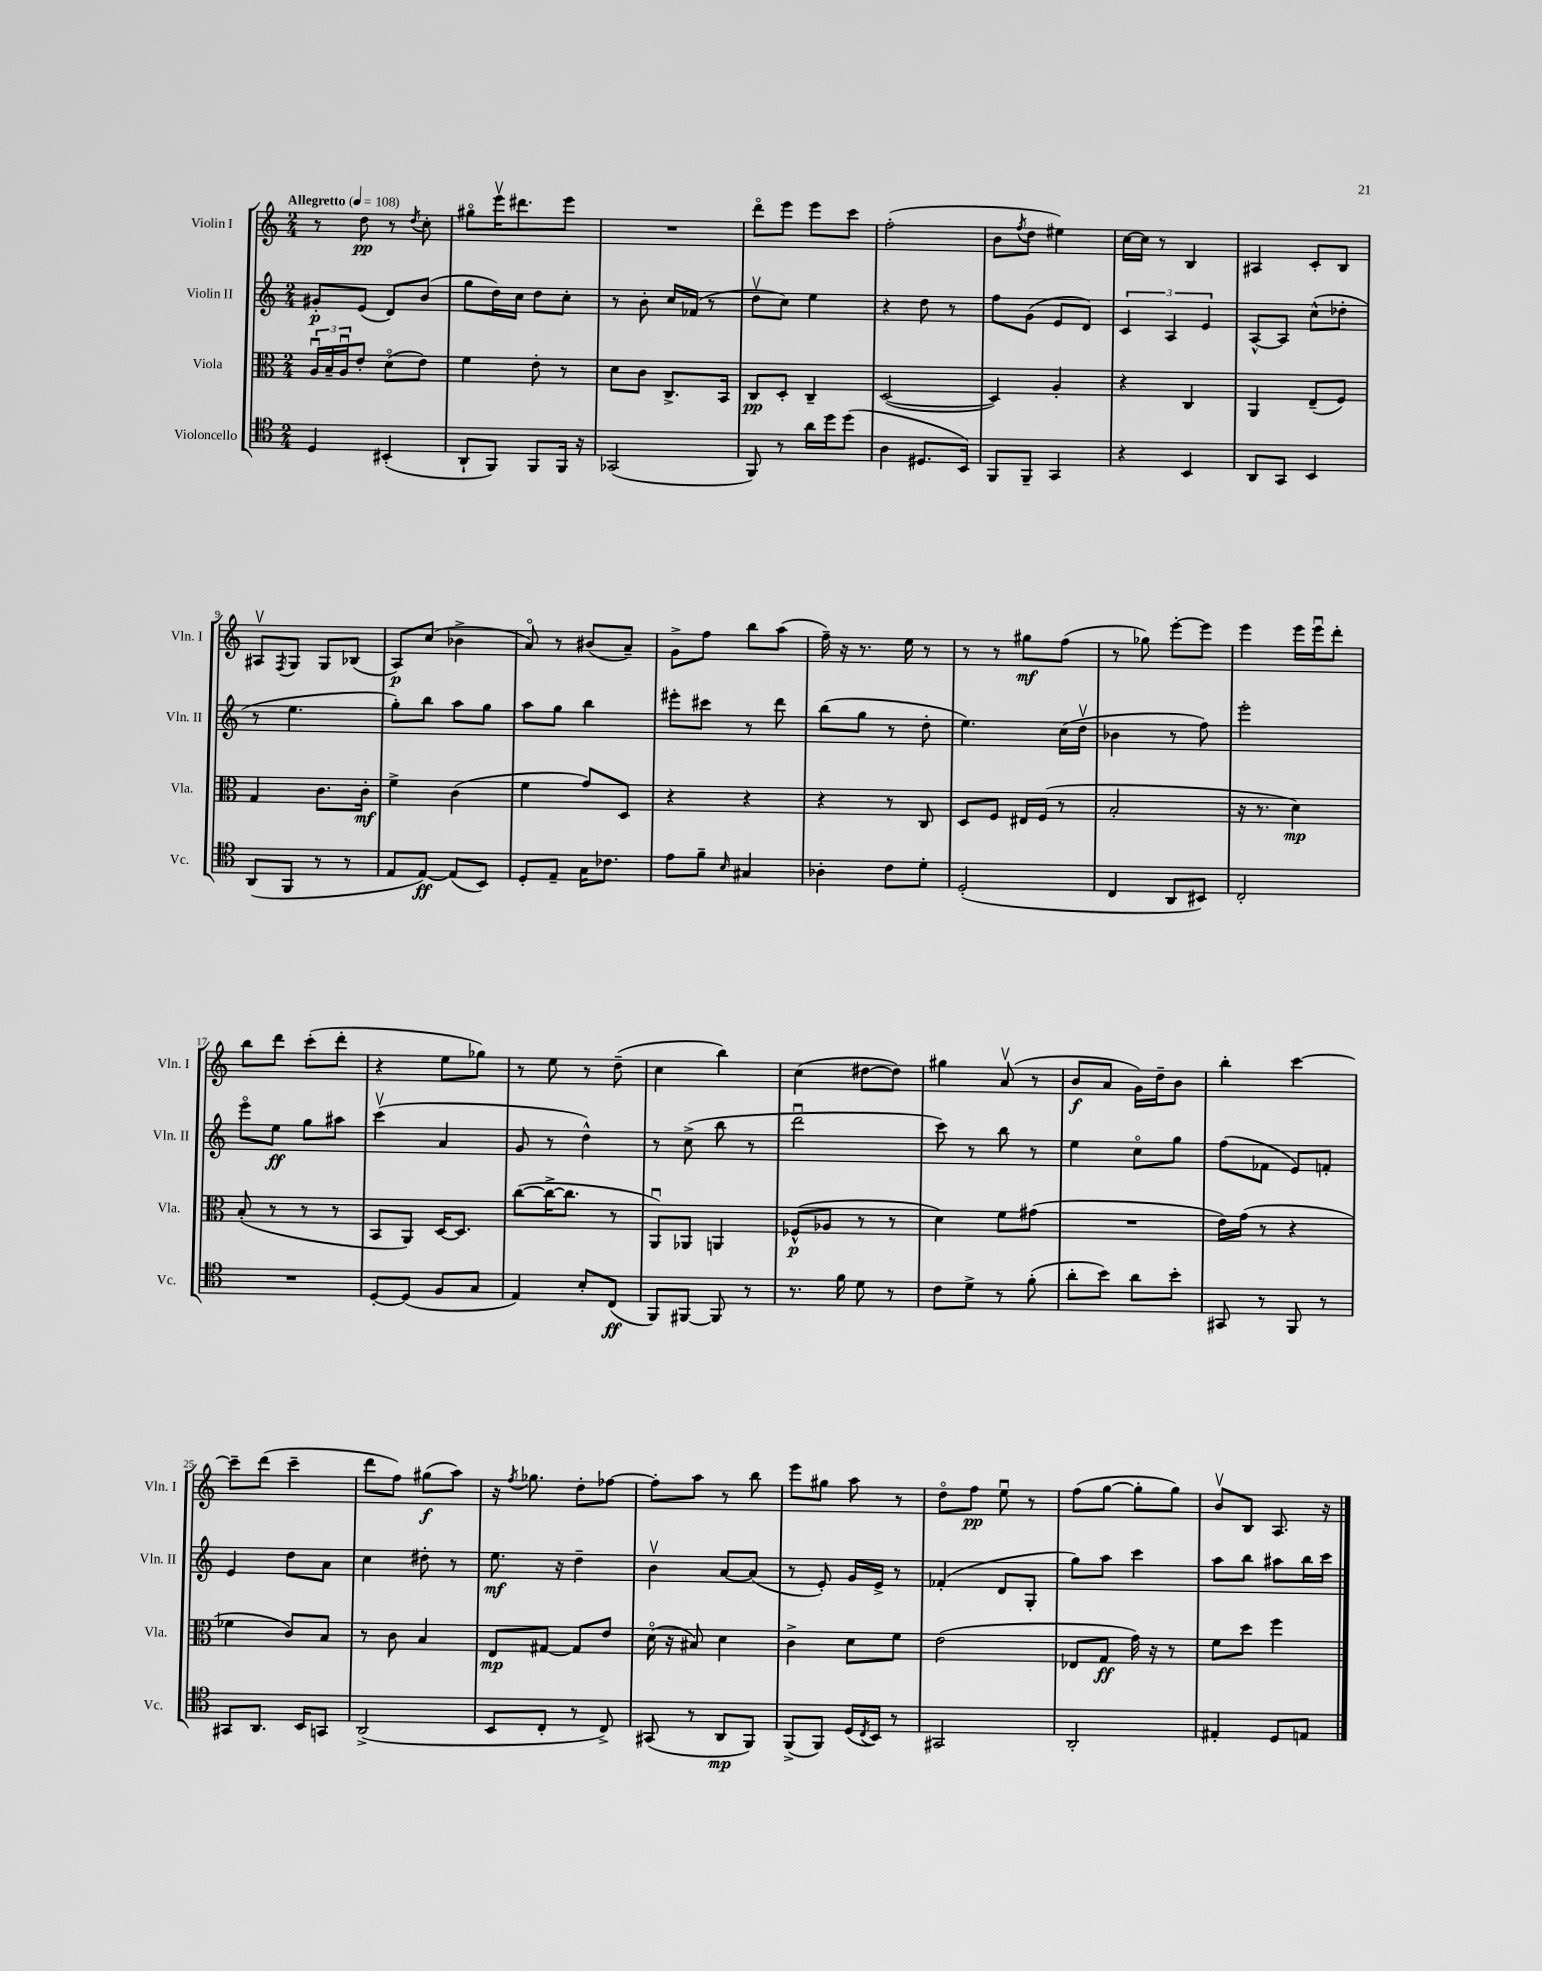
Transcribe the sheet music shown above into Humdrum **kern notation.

**kern	**dynam	**kern	**dynam	**kern	**dynam	**kern	**dynam
*part4	*part4	*part3	*part3	*part2	*part2	*part1	*part1
*staff4	*staff4	*staff3	*staff3	*staff2	*staff2	*staff1	*staff1
*I"Violoncello	*	*I"Viola	*	*I"Violin II	*	*I"Violin I	*
*I'Vc.	*	*I'Vla.	*	*I'Vln. II	*	*I'Vln. I	*
*clefC4	*	*clefC3	*	*clefG2	*	*clefG2	*
*k[]	*	*k[]	*	*k[]	*	*k[]	*
*M2/4	*	*M2/4	*	*M2/4	*	*M2/4	*
*MM108	*	*MM108	*	*MM108	*	*MM108	*
=1	=1	=1	=1	=1	=1	=1	=1
!	!	!	!	!	!	!LO:TX:a:B:t=Allegretto	!
4D/	.	24Au/LL	.	8g#X'/L	p	8r	.
.	.	24B~/	.	.	.	.	.
.	.	24Au/J	.	.	.	.	.
.	.	8e'/J	.	(8e/J	.	8dd\	pp
(4BB#X'/	.	(8d\L	.	8d/L)	.	8r	.
.	.	.	.	.	.	8qdd/	.
.	.	8e\J)	.	(8b/J	.	8cc'\	.
=2	=2	=2	=2	=2	=2	=2	=2
8AA`/L	.	4f\	.	8gg\L	.	8gg#X\L	.
8FF/J)	.	.	.	16dd\L)	.	16eeev\K	.
.	.	.	.	16cc\JJ	.	8.ddd#X\	.
8FF/L	.	8e'\	.	8dd\L	.	.	.
16FF/Jk	.	8r	.	8cc'\J	.	8eee\J	.
16r	.	.	.	.	.	.	.
=3	=3	=3	=3	=3	=3	=3	=3
(2GG-X/	.	8d\L	.	8r	.	2r	.
.	.	8c\J	.	8b'\	.	.	.
.	.	8.C^/L	.	16cc/LL	.	.	.
.	.	.	.	(16f-X/JJ	.	.	.
.	.	.	.	8r	.	.	.
.	.	16BB/Jk	.	.	.	.	.
=4	=4	=4	=4	=4	=4	=4	=4
8FF/)	.	8C/L	pp	8ddv\L	.	8ddd\L	.
8r	.	8D'/J	.	8cc\J)	.	8eee\J	.
16a\LL	.	4C~/	.	4ee\	.	8eee\L	.
16dd\J	.	.	.	.	.	.	.
(8dd\J	.	.	.	.	.	8ccc\J	.
=5	=5	=5	=5	=5	=5	=5	=5
4A\	.	([2D/	.	4r	.	(2ff'\	.
8.D#X/L	.	.	.	8dd\	.	.	.
.	.	.	.	8r	.	.	.
16BB/Jk)	.	.	.	.	.	.	.
=6	=6	=6	=6	=6	=6	=6	=6
8FF/L	.	4D/])	.	8ff\L	.	8b\L	.
.	.	.	.	.	.	8qff/	.
8FF~/J	.	.	.	(8g\J	.	8dd\J	.
4GG/	.	4A'/	.	8e/L	.	4ee#X\)	.
.	.	.	.	8d/J)	.	.	.
=7	=7	=7	=7	=7	=7	=7	=7
4r	.	4r	.	6c/	.	[16cc\LL	.
.	.	.	.	.	.	16cc\JJ]	.
.	.	.	.	.	.	8r	.
.	.	.	.	6A/	.	.	.
4BB/	.	4C/	.	.	.	4B/	.
.	.	.	.	6e/	.	.	.
=8	=8	=8	=8	=8	=8	=8	=8
8AA/L	.	4AA/	.	[8A^^/L	.	4A#X/	.
8GG/J	.	.	.	8A/J]	.	.	.
4BB/	.	(8E~/L	.	(8cc^^\L	.	8c'/L	.
.	.	8F/J)	.	8dd-X'\J	.	8B/J	.
!!LO:LB:g=z
=9	=9	=9	=9	=9	=9	=9	=9
(8AA/L	.	4G/	.	8r	.	8A#Xv/L	.
.	.	.	.	.	.	8qF/	.
8FF/J	.	.	.	4.ee\	.	8G/J	.
8r	.	8.c\L	.	.	.	8G/L	.
8r	.	.	.	.	.	(8B-X/J	.
.	.	16c'\Jk	mf	.	.	.	.
=10	=10	=10	=10	=10	=10	=10	=10
8E/L	.	4f^\	.	8gg'\L)	.	8A/L)	p
[8E/J)	ff	.	.	8bb\J	.	(8cc/J	.
(8E/L]	.	(4c\	.	8aa\L	.	4b-X^\	.
8BB/J)	.	.	.	8gg\J	.	.	.
=11	=11	=11	=11	=11	=11	=11	=11
8D'/L	.	4f\	.	8aa\L	.	8a/)	.
8E~/J	.	.	.	8gg\J	.	8r	.
16G\KL	.	8g/L)	.	4bb\	.	(8b#X/L	.
8.c-X\J	.	.	.	.	.	.	.
.	.	8D/J	.	.	.	8a~/J)	.
=12	=12	=12	=12	=12	=12	=12	=12
8e\L	.	4r	.	8eee#X'\L	.	8g^\L	.
8f~\J	.	.	.	8ccc#X\J	.	8ff\J	.
16qqB/	.	.	.	.	.	.	.
4G#X/	.	4r	.	8r	.	8bb\L	.
.	.	.	.	8ddd\	.	(8aa\J	.
=13	=13	=13	=13	=13	=13	=13	=13
4A-X'\	.	4r	.	(8bb\L	.	16ff~\)	.
.	.	.	.	.	.	16r	.
.	.	.	.	8gg\J	.	8.r	.
8c\L	.	8r	.	8r	.	.	.
.	.	.	.	.	.	16ee\	.
8d'\J	.	8C/	.	8dd'\	.	8r	.
=14	=14	=14	=14	=14	=14	=14	=14
(2D'/	.	8D/L	.	4.ee\)	.	8r	.
.	.	8F/J	.	.	.	8r	.
.	.	16E#X/LL	.	.	.	8gg#X\L	mf
.	.	(16F/JJ	.	.	.	.	.
.	.	8r	.	(16cc\LL	.	(8ff\J	.
.	.	.	.	16ddv\JJ	.	.	.
=15	=15	=15	=15	=15	=15	=15	=15
4C/	.	2B'/	.	4b-X\	.	8r	.
.	.	.	.	.	.	8gg-X\)	.
8AA/L	.	.	.	8r	.	[8eee'\L	.
8BB#X/J)	.	.	.	8ff\)	.	8eee\J]	.
=16	=16	=16	=16	=16	=16	=16	=16
2C'/	.	16r	.	2eee'\	.	4eee\	.
.	.	8.r	.	.	.	.	.
.	.	4d\)	mp	.	.	16eee\LL	.
.	.	.	.	.	.	16eeeu\J	.
.	.	.	.	.	.	8ddd'\J	.
!!LO:LB:g=z
=17	=17	=17	=17	=17	=17	=17	=17
2r	.	(8B'/	.	8eee\L	.	8bb\L	.
.	.	8r	.	8ee\J	ff	8ddd\J	.
.	.	8r	.	8gg\L	.	(8ccc'\L	.
.	.	8r	.	8aa#X\J	.	8ddd'\J	.
=18	=18	=18	=18	=18	=18	=18	=18
[8D'/L	.	8BB/L	.	(4cccv\	.	4r	.
(8D/J]	.	8AA/J)	.	.	.	.	.
8F/L	.	[16D/KL	.	4a/	.	8ee\L	.
.	.	8.D/J]	.	.	.	.	.
8G/J	.	.	.	.	.	8gg-X\J)	.
=19	=19	=19	=19	=19	=19	=19	=19
4E/)	.	([8cc\L	.	8g/	.	8r	.
.	.	16cc^\K_	.	8r	.	8ee\	.
.	.	8.cc\J]	.	.	.	.	.
8B'/L	.	.	.	4dd^^\)	.	8r	.
(8C/J	ff	8r	.	.	.	(8dd~\	.
=20	=20	=20	=20	=20	=20	=20	=20
8FF/L)	.	8AAu/L)	.	8r	.	4cc\	.
[8FF#X/J	.	8AA-X/J	.	(8cc^\	.	.	.
8FF#/]	.	4AAn/	.	8bb\	.	4bb\)	.
8r	.	.	.	8r	.	.	.
=21	=21	=21	=21	=21	=21	=21	=21
8.r	.	(8F-X^^/L	p	2dddu\	.	(4cc\	.
.	.	8A-X/J	.	.	.	.	.
16f\	.	.	.	.	.	.	.
8d\	.	8r	.	.	.	[8dd#X\L	.
8r	.	8r	.	.	.	8dd#\J])	.
=22	=22	=22	=22	=22	=22	=22	=22
8c\L	.	4d\)	.	8ccc\)	.	4gg#X\	.
8d^\J	.	.	.	8r	.	.	.
8r	.	8f\L	.	8bb\	.	(8av/	.
(8f'\	.	(8g#X\J	.	8r	.	8r	.
=23	=23	=23	=23	=23	=23	=23	=23
8a'\L	.	2r	.	4ee\	.	8b/L	f
8b\J)	.	.	.	.	.	8a/J	.
8a\L	.	.	.	8cc\L	.	16g\LL)	.
.	.	.	.	.	.	16dd~\J	.
8b'\J	.	.	.	8gg\J	.	8b\J	.
=24	=24	=24	=24	=24	=24	=24	=24
8GG#X/	.	16e\LL)	.	(8ff\L	.	4bb'\	.
.	.	(16g\JJ	.	.	.	.	.
8r	.	8r	.	8f-X\J	.	.	.
8FF/	.	4r	.	8e/L)	.	[4ccc\	.
8r	.	.	.	8fn'/J	.	.	.
!!LO:LB:g=z
=25	=25	=25	=25	=25	=25	=25	=25
8GG#X/L	.	4f-X\	.	4e/	.	8ccc~\L]	.
8.AA/J	.	.	.	.	.	(8ddd\J	.
.	.	8c/L)	.	8dd\L	.	4ccc~\	.
16BB/KL	.	.	.	.	.	.	.
8GGn/J	.	8B/J	.	8a\J	.	.	.
=26	=26	=26	=26	=26	=26	=26	=26
(2AA^/	.	8r	.	4cc\	.	8ddd\L	.
.	.	8c\	.	.	.	8ff\J)	.
.	.	4B/	.	8dd#X'\	.	(8gg#X\L	f
.	.	.	.	8r	.	8aa\J)	.
=27	=27	=27	=27	=27	=27	=27	=27
8BB/L	.	8E/L	mp	8.ee\	mf	16r	.
.	.	.	.	.	.	8qff/	.
.	.	.	.	.	.	8.gg-X\	.
8C'/J	.	[8G#X/J	.	.	.	.	.
.	.	.	.	16r	.	.	.
8r	.	8G#/L]	.	4dd~\	.	8dd'\L	.
8C^/)	.	8e/J	.	.	.	[8ff-X\J	.
=28	=28	=28	=28	=28	=28	=28	=28
(8GG#X/	.	(16d\	.	4bv\	.	8ff-'\L]	.
.	.	16r	.	.	.	.	.
8r	.	8B#X/)	.	.	.	8aa\J	.
8AA/L	mp	4d\	.	[8a/L	.	8r	.
8FF/J)	.	.	.	(8a/J]	.	8bb\	.
=29	=29	=29	=29	=29	=29	=29	=29
(8FF^/L	.	4c^\	.	8r	.	8eee\L	.
8FF/J)	.	.	.	8e'/)	.	8gg#X\J	.
(16D/LL	.	8d\L	.	16g/LL	.	8aa\	.
8qC/	.	.	.	.	.	.	.
16BB/JJ)	.	.	.	16e^/JJ	.	.	.
8r	.	8f\J	.	8r	.	8r	.
=30	=30	=30	=30	=30	=30	=30	=30
2GG#X/	.	(2e\	.	(4f-X'/	.	8dd\L	.
.	.	.	.	.	.	8ff\J	pp
.	.	.	.	8d/L	.	8eeu\	.
.	.	.	.	8G'/J	.	8r	.
=31	=31	=31	=31	=31	=31	=31	=31
2AA'/	.	8E-X/L	.	8gg\L)	.	(8ff\L	.
.	.	8G/J	ff	8aa\J	.	[8gg\J	.
.	.	16g\)	.	4ccc\	.	8gg'\L]	.
.	.	16r	.	.	.	.	.
.	.	8r	.	.	.	8gg\J)	.
=32	=32	=32	=32	=32	=32	=32	=32
4E#X'/	.	8f\L	.	8aa\L	.	8bv/L	.
.	.	8dd\J	.	8bb\J	.	8B/J	.
8D/L	.	4ff\	.	8aa#X\L	.	8.A/	.
8En/J	.	.	.	16bb\L	.	.	.
.	.	.	.	16ccc\JJ	.	16r	.
==	==	==	==	==	==	==	==
*-	*-	*-	*-	*-	*-	*-	*-
